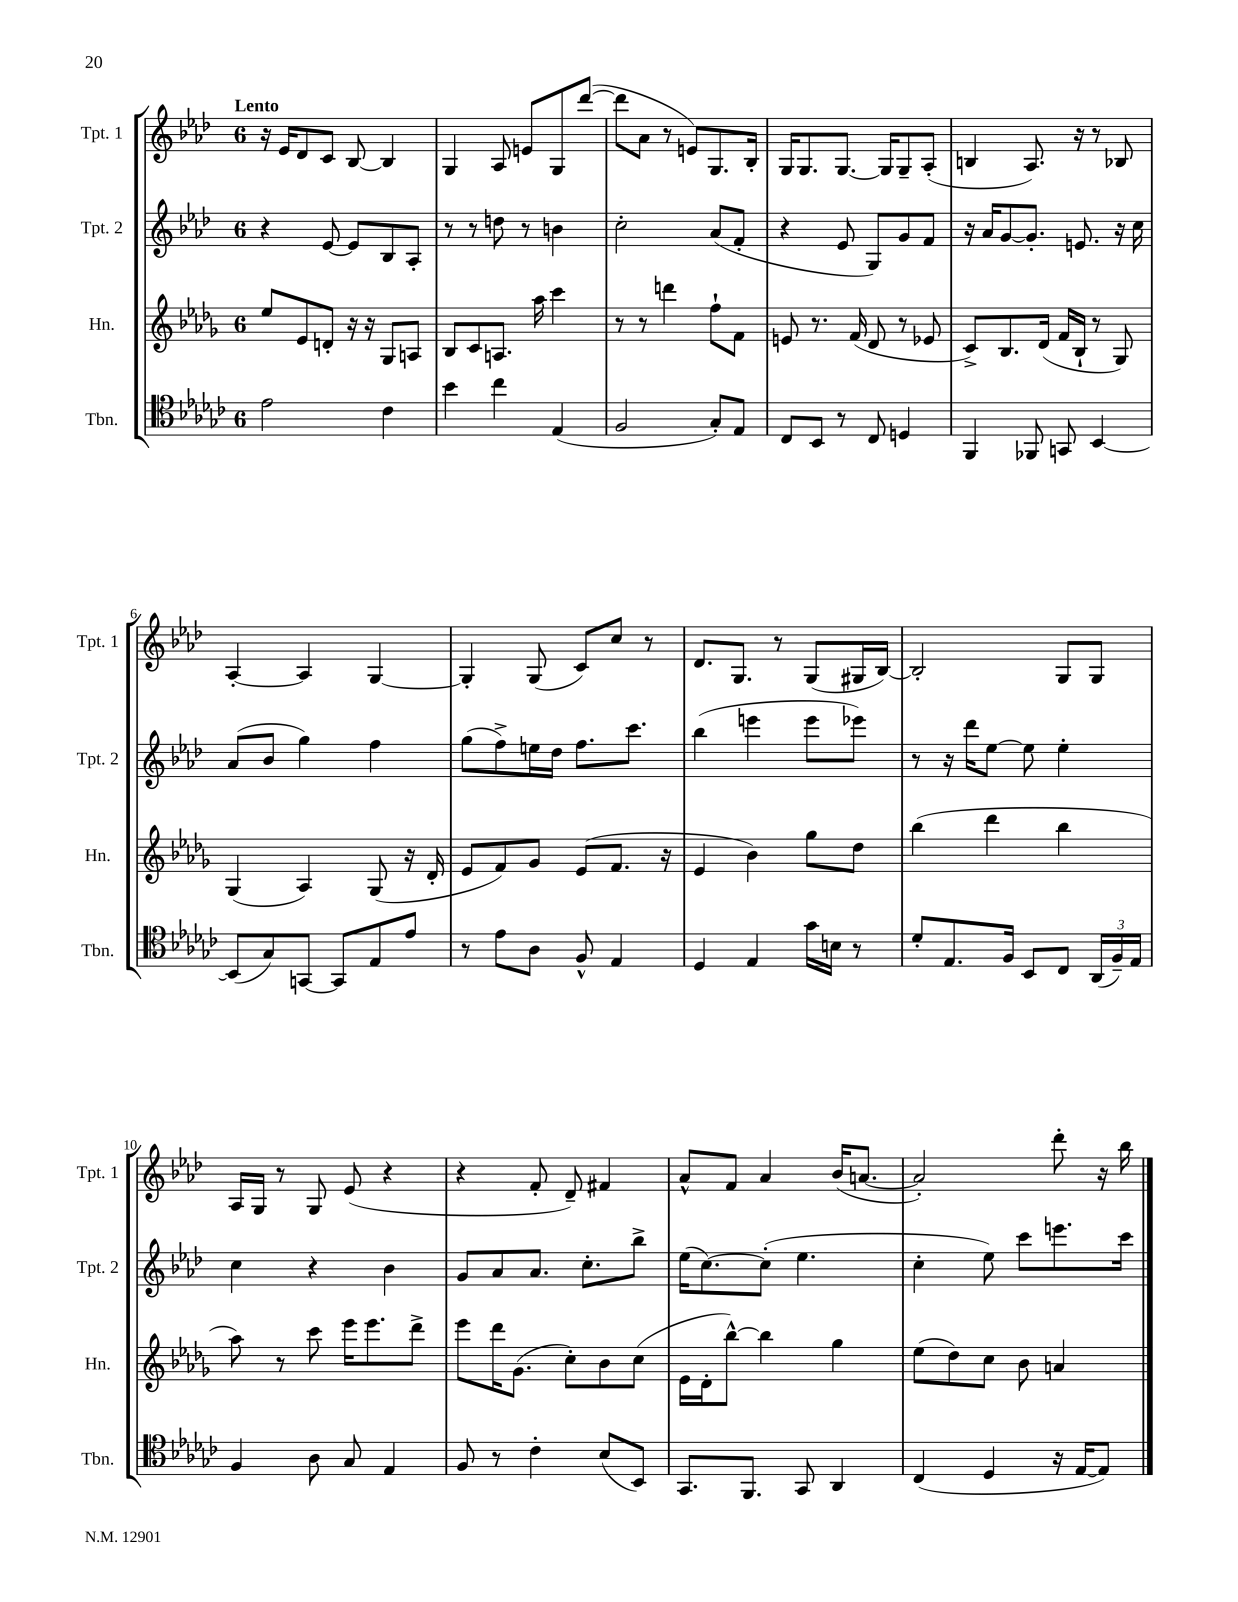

**kern	**kern	**kern	**kern
*staff4	*staff3	*staff2	*staff1
*clefC4	*clefG2	*clefG2	*clefG2
*k[b-e-a-d-g-c-]	*k[b-e-a-d-g-]	*k[b-e-a-d-]	*k[b-e-a-d-]
*M6/8	*M6/8	*M6/8	*M6/8
2e-	8ee-	4r	16r
.	.	.	16e-
.	8e-	.	8d-
.	8d'	[8e-	8c
.	16r	8e-]	[8B-
.	16r	.	.
4c-	8G-	8B-	4B-]
.	8A	8A-'	.
=	=	=	=
4b-	8B-	8r	4G
.	8c	8r	.
4cc-	8.A	8dd	8A-
.	.	8r	8e
.	16aa-	.	.
(4E-	4ccc	4b	8G
.	.	.	([8ddd-
=	=	=	=
2F	8r	2cc'	8ddd-]
.	8r	.	8a-
.	4ddd	.	8r
.	.	.	8e)
8G-')	8ff`	(8a-	8.G
8E-	8f	8f'	.
.	.	.	16B-'
=	=	=	=
8C-	8e	4r	16G
.	.	.	8.G
8BB-	8.r	.	.
8r	.	8e-	[8.G
.	(16f	.	.
8C-	8d-	8G)	.
.	.	.	16G]
4D	8r	8g	8G~
.	8e-	8f	(8A-'
=	=	=	=
4FF	8c^)	16r	4B
.	.	16a-	.
.	8.B-	[8g	.
8FF-	.	8.g']	8.A-)
.	(16d-	.	.
8GG	16f	.	.
.	16B-`	8.e	16r
[4BB-	8r	.	8r
.	8G-)	16r	8B-
.	.	16cc	.
=	=	=	=
(8BB-]	(4G-	(8a-	[4A-'
8G-)	.	8b-	.
[8GG	4A-)	4gg)	4A-]
8GG]	.	.	.
8E-	(8G-	4ff	[4G
8e-	16r	.	.
.	16d-'	.	.
=	=	=	=
8r	8e-	(8gg	4G']
8e-	8f)	8ff^)	.
8A-	8g-	16ee	(8G
.	.	16dd-	.
8F^^	(8e-	8.ff	8c)
4E-	8.f	.	8cc
.	.	8.ccc	.
.	.	.	8r
.	16r	.	.
=	=	=	=
4D-	4e-	(4bb-	8.d-
.	.	.	8.G
4E-	4b-)	4eee	.
.	.	.	8r
16g-	8gg-	8eee	(8G
16B	.	.	.
8r	8dd-	8eee-)	16G#
.	.	.	[16B-)
=	=	=	=
8d-'	(4bb-	8r	2B-']
8.E-	.	16r	.
.	.	16ddd-	.
.	4ddd-	[8ee-	.
16F	.	.	.
8BB-	.	8ee-]	.
8C-	4bb-	4ee-'	8G
(24AA-	.	.	8G
24F~)	.	.	.
24E-	.	.	.
=	=	=	=
4F	8aa-)	4cc	16A-
.	.	.	16G
.	8r	.	8r
8A-	8ccc	4r	8G
8G-	16eee-	.	(8e-
.	8.eee-	.	.
4E-	.	4b-	4r
.	8ddd-^	.	.
=	=	=	=
8F	8eee-	8g	4r
8r	16ddd-	8a-	.
.	(8.g-	.	.
4c-'	.	8.a-	8f'
.	8cc')	.	8d-~)
.	.	8.cc'	.
(8B-	8b-	.	4f#
8BB-)	(8cc	8bb-^	.
=	=	=	=
8.GG-	16e-	(16ee-	8a-^^
.	16d-'	[8.cc)	.
.	[8bb-^^)	.	8f
8.FF	.	.	.
.	4bb-]	(8cc']	4a-
8GG-	.	4.ee-	.
4AA-	4gg-	.	(16b-
.	.	.	[8.a
=	=	=	=
(4C-	(8ee-	4cc'	2a'])
.	8dd-)	.	.
4D-	8cc	8ee-)	.
.	8b-	8ccc	.
16r	4a	8.eee	8ddd-'
[16E-	.	.	.
8E-])	.	.	16r
.	.	16ccc	16bb-
==	==	==	==
*-	*-	*-	*-
